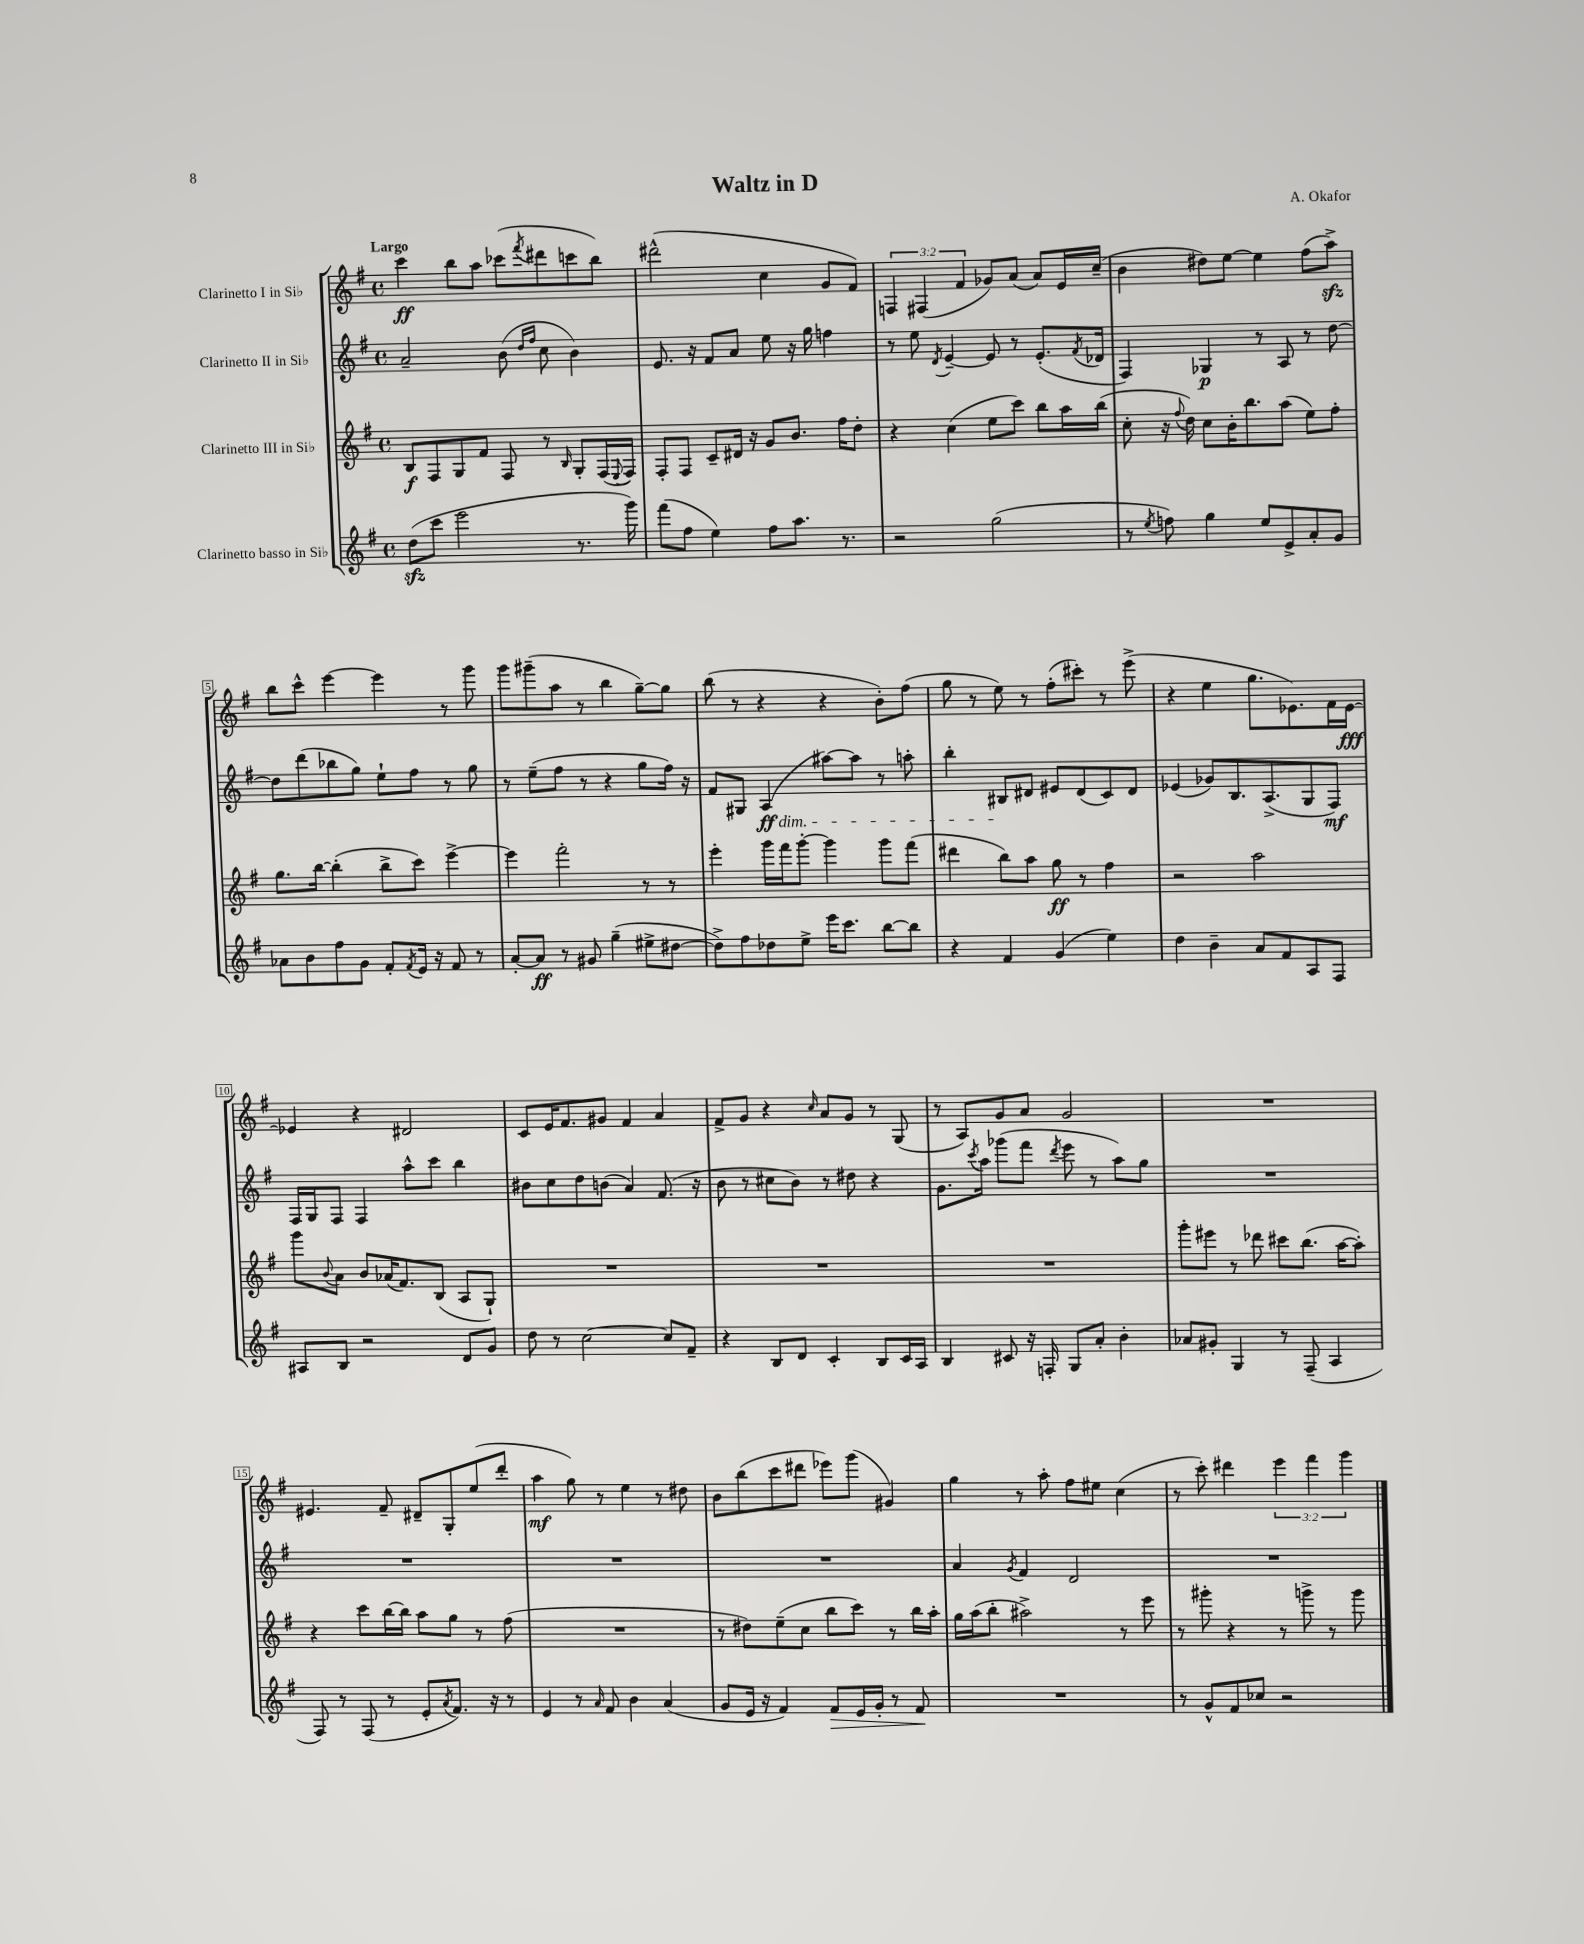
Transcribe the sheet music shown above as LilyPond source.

\header { title = "Waltz in D" composer = "A. Okafor" }
<<
\new StaffGroup <<
\new Staff = "s0" \with { instrumentName = "Clarinetto I in Sib" } {
    \clef treble \key g \major \defaultTimeSignature \time 4/4 \override Staff.TupletNumber.text = #tuplet-number::calc-fraction-text \tempo "Largo"
    c'''4\ff b''8 a''8 ces'''8( \acciaccatura { fis'''8 } dis'''8 c'''8 b''8) |
    dis'''2-^( c''4 g'8 fis'8) |
    \tuplet 3/2 { f4 fis4( fis'4 } ges'8) a'8( a'8) e'16 c''16--( |
    b'4 dis''8) e''8~ e''4 fis''8( a''8->\sfz) |
    b''8 c'''8-^ e'''4~ e'''4 r8 g'''8 |
    g'''8 gis'''8--( a''8 r8 b''4 g''8~--) g''8 |
    b''8( r8 r4 r4 b'8-.) fis''8( |
    g''8 r8 e''8) r8 fis''8-.( cis'''8-.) r8 e'''8->( |
    r4 e''4 g''8. ees'8.) fis'16 ees'16~\fff |
    ees'4 r4 dis'2 |
    c'8 e'16 fis'8. gis'8 fis'4 a'4 |
    fis'8-> g'8 r4 \grace { c''16 } a'8 g'8 r8 g8( |
    r8 a8) g'8 a'8 g'2 |
    R1 |
    eis'4. fis'8-- dis'8-- g8-. e''8( d'''8-. |
    a''4\mf g''8) r8 e''4 r8 dis''8 |
    b'8 b''8( c'''8 dis'''8 ees'''8) g'''8( gis'4) |
    g''4 r8 a''8-. fis''8 eis''8 c''4( |
    r8 c'''8-.) dis'''4 \tuplet 3/2 { e'''4 fis'''4 g'''4 } \bar "|." |
}
\new Staff = "s1" \with { instrumentName = "Clarinetto II in Sib" } {
    \clef treble \key g \major \defaultTimeSignature \time 4/4
    a'2-- b'8( \grace { d''16 fis''16 } c''8 b'4) |
    e'8. r16 fis'8 a'8 e''8 r16 g''16 f''4 |
    r8 e''8 \acciaccatura { d'8 } e'4~-- e'8 r8 e'8.-.( \acciaccatura { fis'8 } des'16 |
    fis4) ges4\p r8 a8 r8 d''8~ |
    d''8 d'''8( bes''8 g''8) e''8-! fis''8 r8 g''8 |
    r8 e''8--( fis''8 r8 r4 g''8 fis''16) r16 |
    fis'8 gis8 a4\ff\dim( ais''8~) ais''8 r8 a''8-. |
    b''4-. bis8\! dis'8 eis'8 dis'8( c'8) dis'8 |
    ees'4( ges'8) b8. a8.->( g8 fis8\mf) |
    fis16 g16 fis8 fis4 a''8-^ c'''8 b''4 |
    bis'8 c''8 d''8 b'8( a'4) fis'8.( r16 |
    b'8 r8 cis''8 b'8) r8 dis''8 r4 |
    g'8. \acciaccatura { c'''8 } a''16 ges'''8( fis'''8 \acciaccatura { d'''8 } e'''8 r8 a''8) g''8 |
    R1 |
    R1 |
    R1 |
    R1 |
    a'4 \acciaccatura { g'8 } fis'4 d'2 |
    R1 \bar "|." |
}
\new Staff = "s2" \with { instrumentName = "Clarinetto III in Sib" } {
    \clef treble \key g \major \defaultTimeSignature \time 4/4
    b8\f fis8 g8 fis'8 fis8 r8 \grace { b16 } g8-. fis16( \appoggiatura { e8 } fis16) |
    fis8-. fis8 c'8-- dis'16 r16 g'8 b'8. fis''16 d''8-. |
    r4 c''4( e''8 c'''8) b''8 a''16 b''16( |
    c''8-. r16 \appoggiatura { fis''8 } d''16) c''8 b'16-. b''8. a''8( e''8) fis''8-. |
    g''8. b''16~ b''4-.( b''8-> c'''8) e'''4~-> |
    e'''4 fis'''2-. r8 r8 |
    e'''4-. g'''16 fis'''16 g'''8~-. g'''4 g'''8 fis'''8( |
    dis'''4 b''8) a''8 g''8\ff r8 fis''4 |
    r2 a''2 |
    g'''8 \appoggiatura { b'8 } a'8 b'8 aes'16( fis'8.) b8( a8 g8-!) |
    R1 |
    R1 |
    R1 |
    g'''8-. eis'''8 r8 des'''8 cis'''8 b''8.( a''16~ a''8-.) |
    r4 c'''8 b''16~ b''16 a''8 g''8 r8 fis''8( |
    R1 |
    r8 dis''8) e''8--( c''8 b''8 c'''8) r8 b''16 a''16-. |
    g''16 a''16( b''8-. ais''2->) r8 e'''8 |
    r8 gis'''8-. r4 r8 g'''8-> r8 g'''8 \bar "|." |
}
\new Staff = "s3" \with { instrumentName = "Clarinetto basso in Sib" } {
    \clef treble \key g \major \defaultTimeSignature \time 4/4
    d''8\sfz( c'''8 e'''2 r8. g'''16) |
    fis'''8( fis''8 e''4) fis''8 a''8. r8. |
    r2 g''2( |
    r8 \acciaccatura { e''8 } f''8) g''4 e''8 e'8-> a'8-. g'8 |
    aes'8 b'8 fis''8 g'8 fis'8-. \acciaccatura { fis'8 } e'16 r16 fis'8 r8 |
    a'8~-. a'8\ff r8 gis'8 g''4--( eis''8-> dis''8~ |
    dis''8->) fis''8 des''8 e''8-> e'''16 c'''8. b''8~ b''8 |
    r4 fis'4 g'4( e''4) |
    d''4 b'4-- a'8 fis'8 a8 fis8 |
    ais8 b8 r2 d'8 g'8 |
    d''8 r8 c''2~ c''8 fis'8-- |
    r4 b8 d'8 c'4-. b8 c'16 a16 |
    b4 cis'8 r16 f16-. g8 a'8-. b'4-. |
    aes'8 gis'8-. g4 r8 fis8--( a4 |
    fis8) r8 fis8( r8 e'8-. \acciaccatura { a'8 } fis'8.) r16 r8 |
    e'4 r8 \grace { a'16 } fis'8 b'4 a'4( |
    g'8 e'16 r16 fis'4) fis'8\> e'16 g'16-. r8 fis'8\! |
    R1 |
    r8 g'8-^ fis'8 ces''8 r2 \bar "|." |
}
>>
>>
\layout { \context { \Score \override BarNumber.stencil = #(make-stencil-boxer 0.1 0.3 ly:text-interface::print) } }
